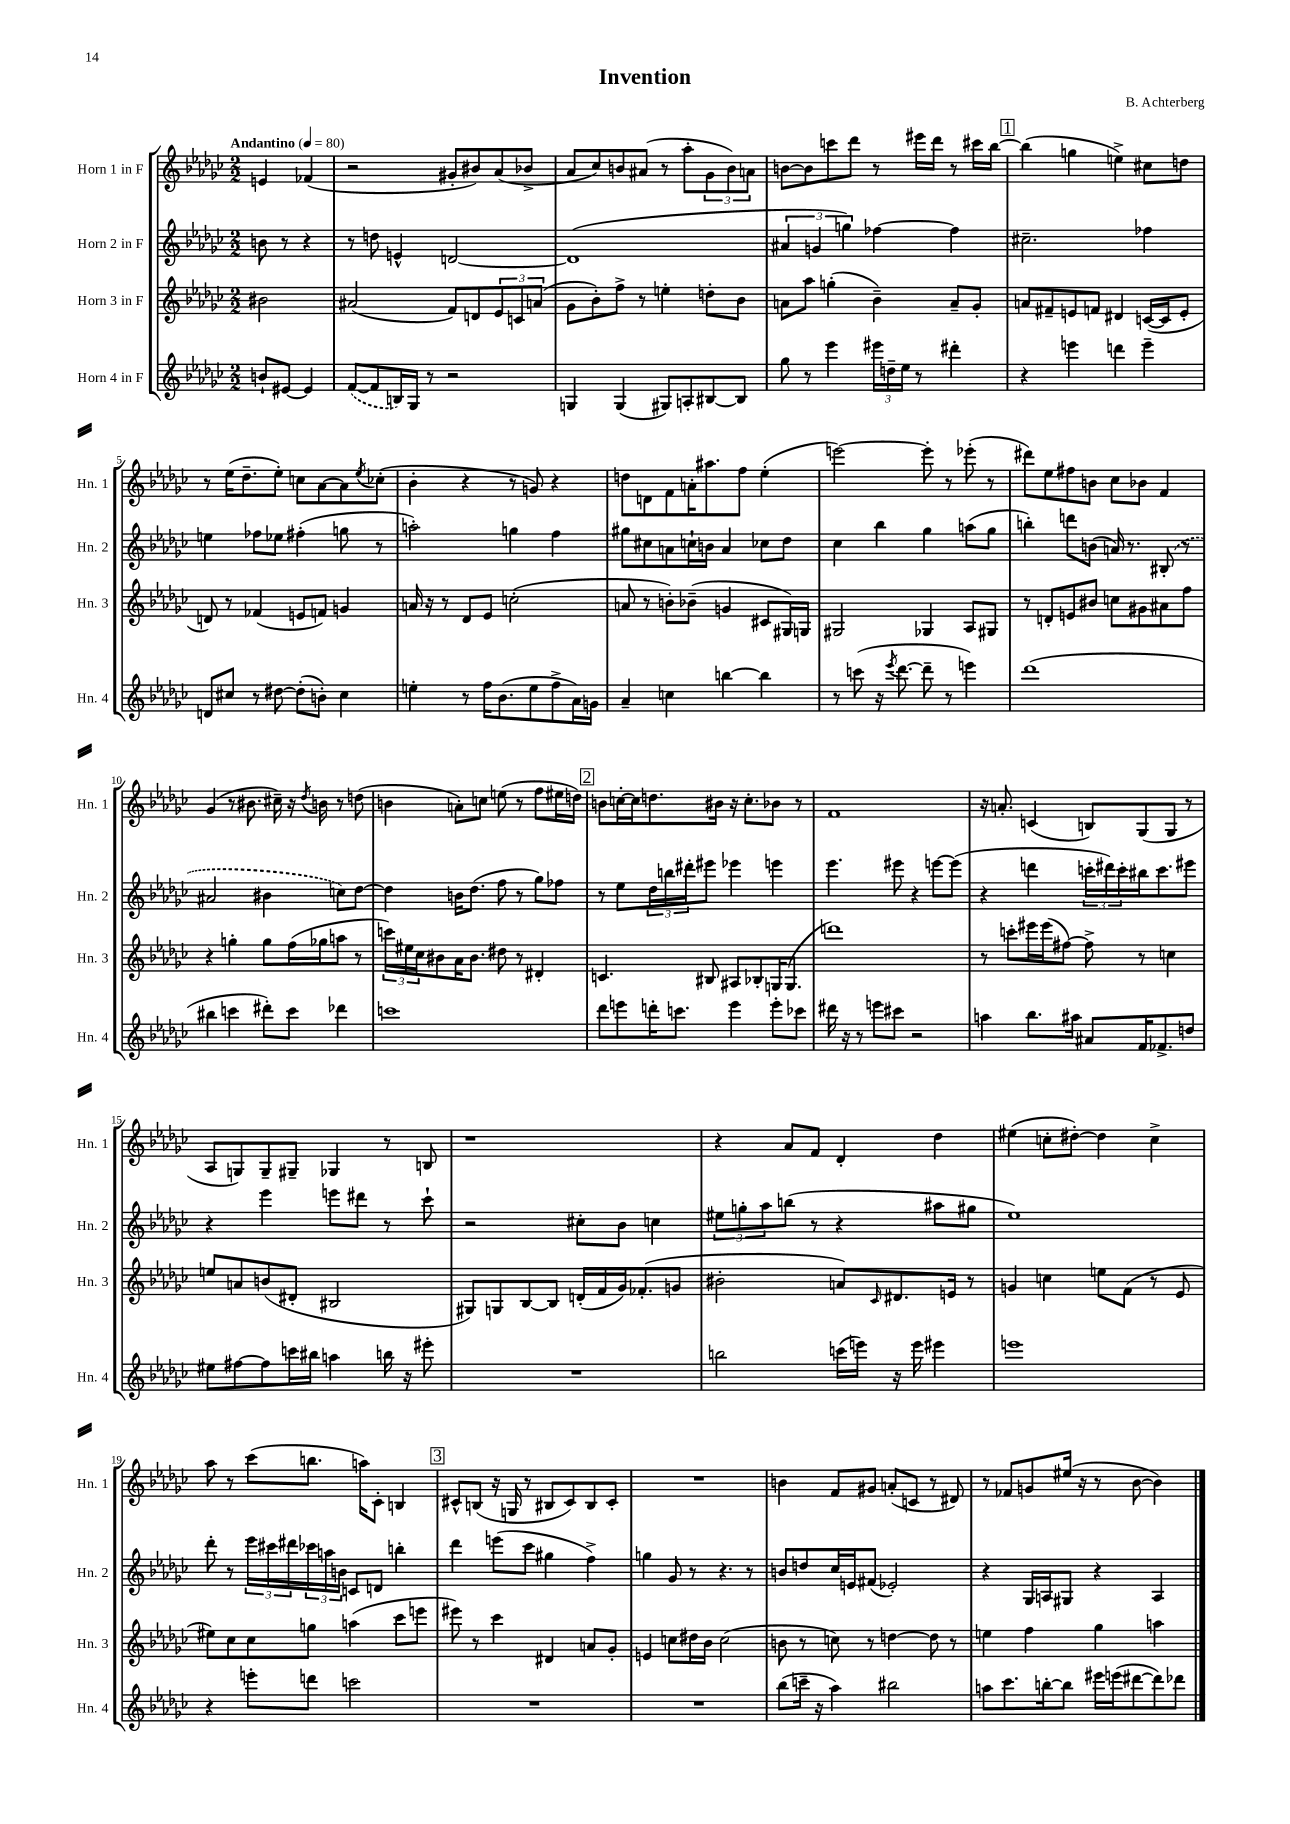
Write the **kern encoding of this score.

**kern	**kern	**kern	**kern
*part4	*part3	*part2	*part1
*staff4	*staff3	*staff2	*staff1
*I"Horn 4 in F	*I"Horn 3 in F	*I"Horn 2 in F	*I"Horn 1 in F
*I'Hn. 4	*I'Hn. 3	*I'Hn. 2	*I'Hn. 1
*clefG2	*clefG2	*clefG2	*clefG2
*k[b-e-a-d-g-c-]	*k[b-e-a-d-g-c-]	*k[b-e-a-d-g-c-]	*k[b-e-a-d-g-c-]
*M2/2	*M2/2	*M2/2	*M2/2
*MM80	*MM80	*MM80	*MM80
=	=	=	=
!	!	!	!LO:TX:a:B:t=Andantino
8bn`/L	2b#X\	8bn\	4en/
[8e#X/J	.	8r	.
4e#/]	.	4r	(4f-X/
=1	=1	=1	=1
([8f/L	(2a#X/	8r	2r
8f/]	.	8ddn\	.
16Bn/L)	.	4en^^/	.
16G-/JJ	.	.	.
8r	.	.	.
2r	8f/L)	[2dn/	8g#X'/L
.	8dn/	.	8b#X/)
.	12e-/	.	(8a-/
.	12cn/	.	.
.	.	.	8b-X^/J
.	(12an/J	.	.
=2	=2	=2	=2
4Gn/	8g-\L	(1d]	8a-/L
.	8b-'\)	.	8cc-/)
(4G/	8ff^\J	.	8bn/
.	8r	.	(8a#X/J
8G#X/L)	4een'\	.	8r
8An'/	.	.	8aa-'\L
[8B#X/	8ddn'\L	.	12g-\
.	.	.	12b\)
8B#/J]	8b-\J	.	.
.	.	.	12an\J
=3	=3	=3	=3
8gg-\	8an\L	6a#X/	[8bn\L
8r	8aa-\J	.	8b\]
.	.	6gn/	.
4eee-\	(4ggn'\	.	8cccn\
.	.	6ggn\)	.
.	.	.	8ddd-\J
24eee#X\LL	4b-~\)	[4ff-X\	8r
24ddn~\	.	.	.
24ee-\JJ	.	.	.
8r	.	.	16eee#X\LL
.	.	.	16ddd-\JJ
4ddd#X'\	8a~/L	4ff-\]	8r
.	8g-'/J	.	16ccc#X\LL
.	.	.	[16bb-\JJ
!!LO:REH:place=s1:t=1
=4	=4	=4	=4
4r	8an/L	2.cc#X~\	(4bb-\]
.	8f#X~/	.	.
4eeen\	8en/	.	4ggn\
.	8fn/J	.	.
4dddn\	4d#X/	.	4een^\)
4eee~\	([16cn/LL	4ff-X\	8cc#X\L
.	16c/J]	.	.
.	8e'/J	.	8ddn\J
!!LO:LB:g=z
=5	=5	=5	=5
8dn/L	8dn/)	4een\	8r
8cc#X/J	8r	.	(16ee-\KL
.	.	.	8.dd-~\
8r	(4f-X/	8ff-X\L	.
[8dd#X\	.	8ee-X\J	8ee-'\J)
(8dd#'\L]	8en/L	(4ff#X'\	8ccn\L
8bn'\J)	8fn/J)	.	[8a-\
4cc#\	4gn/	8ggn\	8a-\]
.	.	.	8qee-/
.	.	8r	(8cc-X'\J
=6	=6	=6	=6
4een'\	16an/	2aan'\)	4b-'\
.	16r	.	.
.	8r	.	.
8r	8d-/L	.	4r
16ff\KL	8e-/J	.	.
(8.b-\	.	.	.
.	(2ccn'\	4ggn\	8r
8ee\	.	.	8gn/)
8ff^\	.	4ff\	4r
16a-\L)	.	.	.
16gn\JJ	.	.	.
=7	=7	=7	=7
4a-~/	8an/	8gg#X\L	8ddn\L
.	8r	8cc#X\	8dn\
4ccn\	8bn'\L)	8an\	8f\
.	(8b-X~\J	16ccn`\L	16an'\K
.	.	16bn\JJ	8.aa#X\
[4bbn\	4gn/	4a/	.
.	.	.	8ff\J
4bb\]	8c#X/L	8cc-X\L	(4ee-'\
.	16G#X/L)	8dd-\J	.
.	16Gn/JJ	.	.
=8	=8	=8	=8
8r	2G#X/	4cc-\	[2eeen\)
(8cccn\	.	.	.
16r	.	4bb-\	.
8qeee-/	.	.	.
[8.ddd-\	.	.	.
8ddd-~\]	4G-X/	4gg-\	8eee'\]
8r	.	.	8r
4eeen\)	8A-/L	(8aan\L	(8eee-X'\
.	8G#X/J	8gg-\J	8r
=9	=9	=9	=9
(1ddd-	8r	4bbn'\)	8ddd#X\L)
.	8dn'/L	.	8ee-\
.	8en/	8dddn\L	8ff#X\
.	8b#X/J	(8bn\J	8bn\J
.	8ccn\L	16an/)	8cc-\L
.	.	8.r	.
.	8g#X\	.	8b-X\J
.	8a#X\	(8B#X'/	4f/
.	8ff\J	8r	.
!!LO:LB:g=z
=10	=10	=10	=10
4bb#X\	4r	2a#X/	(4g-/
4cccn\	4ggn'\	.	8r
.	.	.	8.b#X\
8ddd#X'\L)	8gg\L	4b#X\	.
.	.	.	16cc#X~\)
8ccc\J	(16ff\L	.	16r
.	.	.	8qdd-/
.	16gg-X\J	.	16bn\
4ddd-X\	8aan\J	8ccn\L)	8r
.	8r	[8dd-\J	(8ddn\
=11	=11	=11	=11
1cccn	24cccn\LL)	4dd-\]	4bn\
.	24ee#X\	.	.
.	24cc-\J	.	.
.	8b#X\	.	.
.	16a-\K	16bn\KL	8an'\L)
.	8.b#\J	(8.dd-\J	.
.	.	.	8ccn\J
.	8dd#X\	8ff\	(8een\
.	8r	8r	8r
.	4d#X'/	8gg-\L)	8ff\L
.	.	8ff-X\J	16ee#X\L
.	.	.	16ddn\JJ)
!!LO:REH:place=s1:t=2
=12	=12	=12	=12
8ddd-\L	4.cn/	8r	8bn\L
8eeen\	.	8ee-\L	[16ccn'\L
.	.	.	16cc\J]
16dddn'\K	.	24dd-\L	8.ddn\
.	.	24bbn\	.
8.cccn\J	.	.	.
.	.	24ddd#X'\J	.
.	8B#X/	8eee#X\J	.
.	.	.	16b#X\Jk
4eee\	8A#X/L	4eee-X\	16r
.	.	.	8.cc'\L
.	8B-X'/	.	.
8eee'\L	16Gn/K	4eeen\	8b-X\J
.	(8.G/J	.	.
8ccc-X\J	.	.	8r
=13	=13	=13	=13
16ddd#X\	1dddn)	4.eee-\	1f
16r	.	.	.
8r	.	.	.
8eeen\L	.	.	.
8ccc#X\J	.	8eee#X\	.
2r	.	4r	.
.	.	[8eeen\L	.
.	.	(8eee\J]	.
=14	=14	=14	=14
4aan\	8r	4r	16r
.	.	.	8.an'/
.	8cccn'\L	.	.
8.bb-\L	16eee#X\L	4dddn\	(4cn/
.	(16eee#\J	.	.
.	[8ff#X\J)	.	.
16aa#X\Jk	.	.	.
8a#X/L	8ff#^\]	24cccn'\LL	8Bn/L)
.	.	24ddd#X\)	.
.	.	24ccc'\	.
16f/K	8r	16bb#X\J	(8G-/
8.f-X^/	.	8.ccc\	.
.	4ccn\	.	8G-/J
8ddn/J	.	8eee#X\J	8r
!!LO:LB:g=z
=15	=15	=15	=15
8ee#X\L	8een/L	4r	8A-/L
[8ff#X\	8an/	.	8Gn/)
8ff#\]	(8bn/	4eee-\	8G~/
16cccn\L	8d#X'/J	.	8G#X~/J
16bb#X\JJ	.	.	.
4aan\	2B#X/	8eeen\L	4G-X/
.	.	8ddd#X\J	.
16bbn\	.	8r	8r
16r	.	.	.
8eee#X'\	.	8ccc-`\	8Bn/
=16	=16	=16	=16
1r	8G#X/L)	2r	1r
.	8Gn/	.	.
.	[8B-/	.	.
.	8B-/J]	.	.
.	(16dn'/LL	8cc#X'\L	.
.	16f/	.	.
.	16g-/J)	8b-\J	.
.	(8.f-X'/	.	.
.	.	4ccn\	.
.	8gn/J	.	.
=17	=17	=17	=17
2bbn\	2b#X'\	12ee#X\L	4r
.	.	12ggn'\	.
.	.	12aa-\	.
.	.	(8bbn\J	8a-/L
.	.	8r	8f/J
(16cccn\LL	8an/L)	4r	4d-'/
16eeen\JJ)	.	.	.
.	16qqc-/	.	.
16r	8.d#X/	.	.
16eee\	.	.	.
4eee#X\	.	8aa#X\L	4dd-\
.	16en/Jk	.	.
.	8r	8gg#X\J	.
=18	=18	=18	=18
1eeen	4gn/	1ee-)	(4ee#X\
.	4ccn\	.	8ccn'\L
.	.	.	[8dd#X'\J)
.	8een\L	.	4dd#\]
.	(8f\J	.	.
.	8r	.	4cc^\
.	8e-/	.	.
!!LO:LB:g=z
=19	=19	=19	=19
4r	8ee#X\L)	8ddd-'\	8aa-\
.	8cc-\	8r	8r
8eeen'\L	8cc-\	24eee-\LL	(8ccc-\L
.	.	24ccc#X\	.
.	.	24ddd#X\	.
8dddn\J	8ggn\J	24ccc-X\	8.bbn\J
.	.	24aan\	.
.	.	24bn\JJ	.
2cccn\	(4aan\	8cn/L	.
.	.	.	16aan\KL)
.	.	8dn/J	8c-'\J
.	8ccc-\L	4bbn'\	4Bn/
.	8eeen\J	.	.
!!LO:REH:place=s1:t=3
=20	=20	=20	=20
1r	8eee#X\)	4ddd-\	8c#X^^/L
.	8r	.	(8Bn/J
.	4ccc-\	(8eeen\L	16r
.	.	.	16Gn/
.	.	8ccc-\J	8r
.	4d#X/	4gg#X\	8B#X/L
.	.	.	8c#/)
.	8an/L	4ff^\)	8B#/
.	8g-'/J	.	8c#'/J
=21	=21	=21	=21
1r	4en/	4ggn\	1r
.	8ccn\L	8g-/	.
.	16dd#X\L	8r	.
.	16b-\JJ	.	.
.	(2cc\	4.r	.
.	.	8r	.
=22	=22	=22	=22
(8bb-\L	8bn\	8bn/L	4bn\
16cccn~\Jk	8r	8ddn/	.
16r	.	.	.
4aa-\)	8ccn\)	16cc-/L	8f/L
.	.	16en/J	.
.	8r	(8f#X/J	8g#X/J
2bb#X\	[4ddn\	2e-X'/)	(8an'/L
.	.	.	8cn/J
.	8dd\]	.	8r
.	8r	.	8d#X/)
=23	=23	=23	=23
8aan\L	4een\	4r	8r
8.ccc-\	.	.	8f-X/L
.	4ff\	16G-/LL	8gn/
[16bbn'\k	.	16An/J	.
8bb\J]	.	8G#X/J	(16ee#X/Jk
.	.	.	16r
16eee#X\LL	4gg-\	4r	8r
(16eeen\J	.	.	.
[8ddd#X\	.	.	[8b-\
8ddd#\])	4aan\	4A/	4b-\])
8ddd-X\J	.	.	.
==	==	==	==
*-	*-	*-	*-
